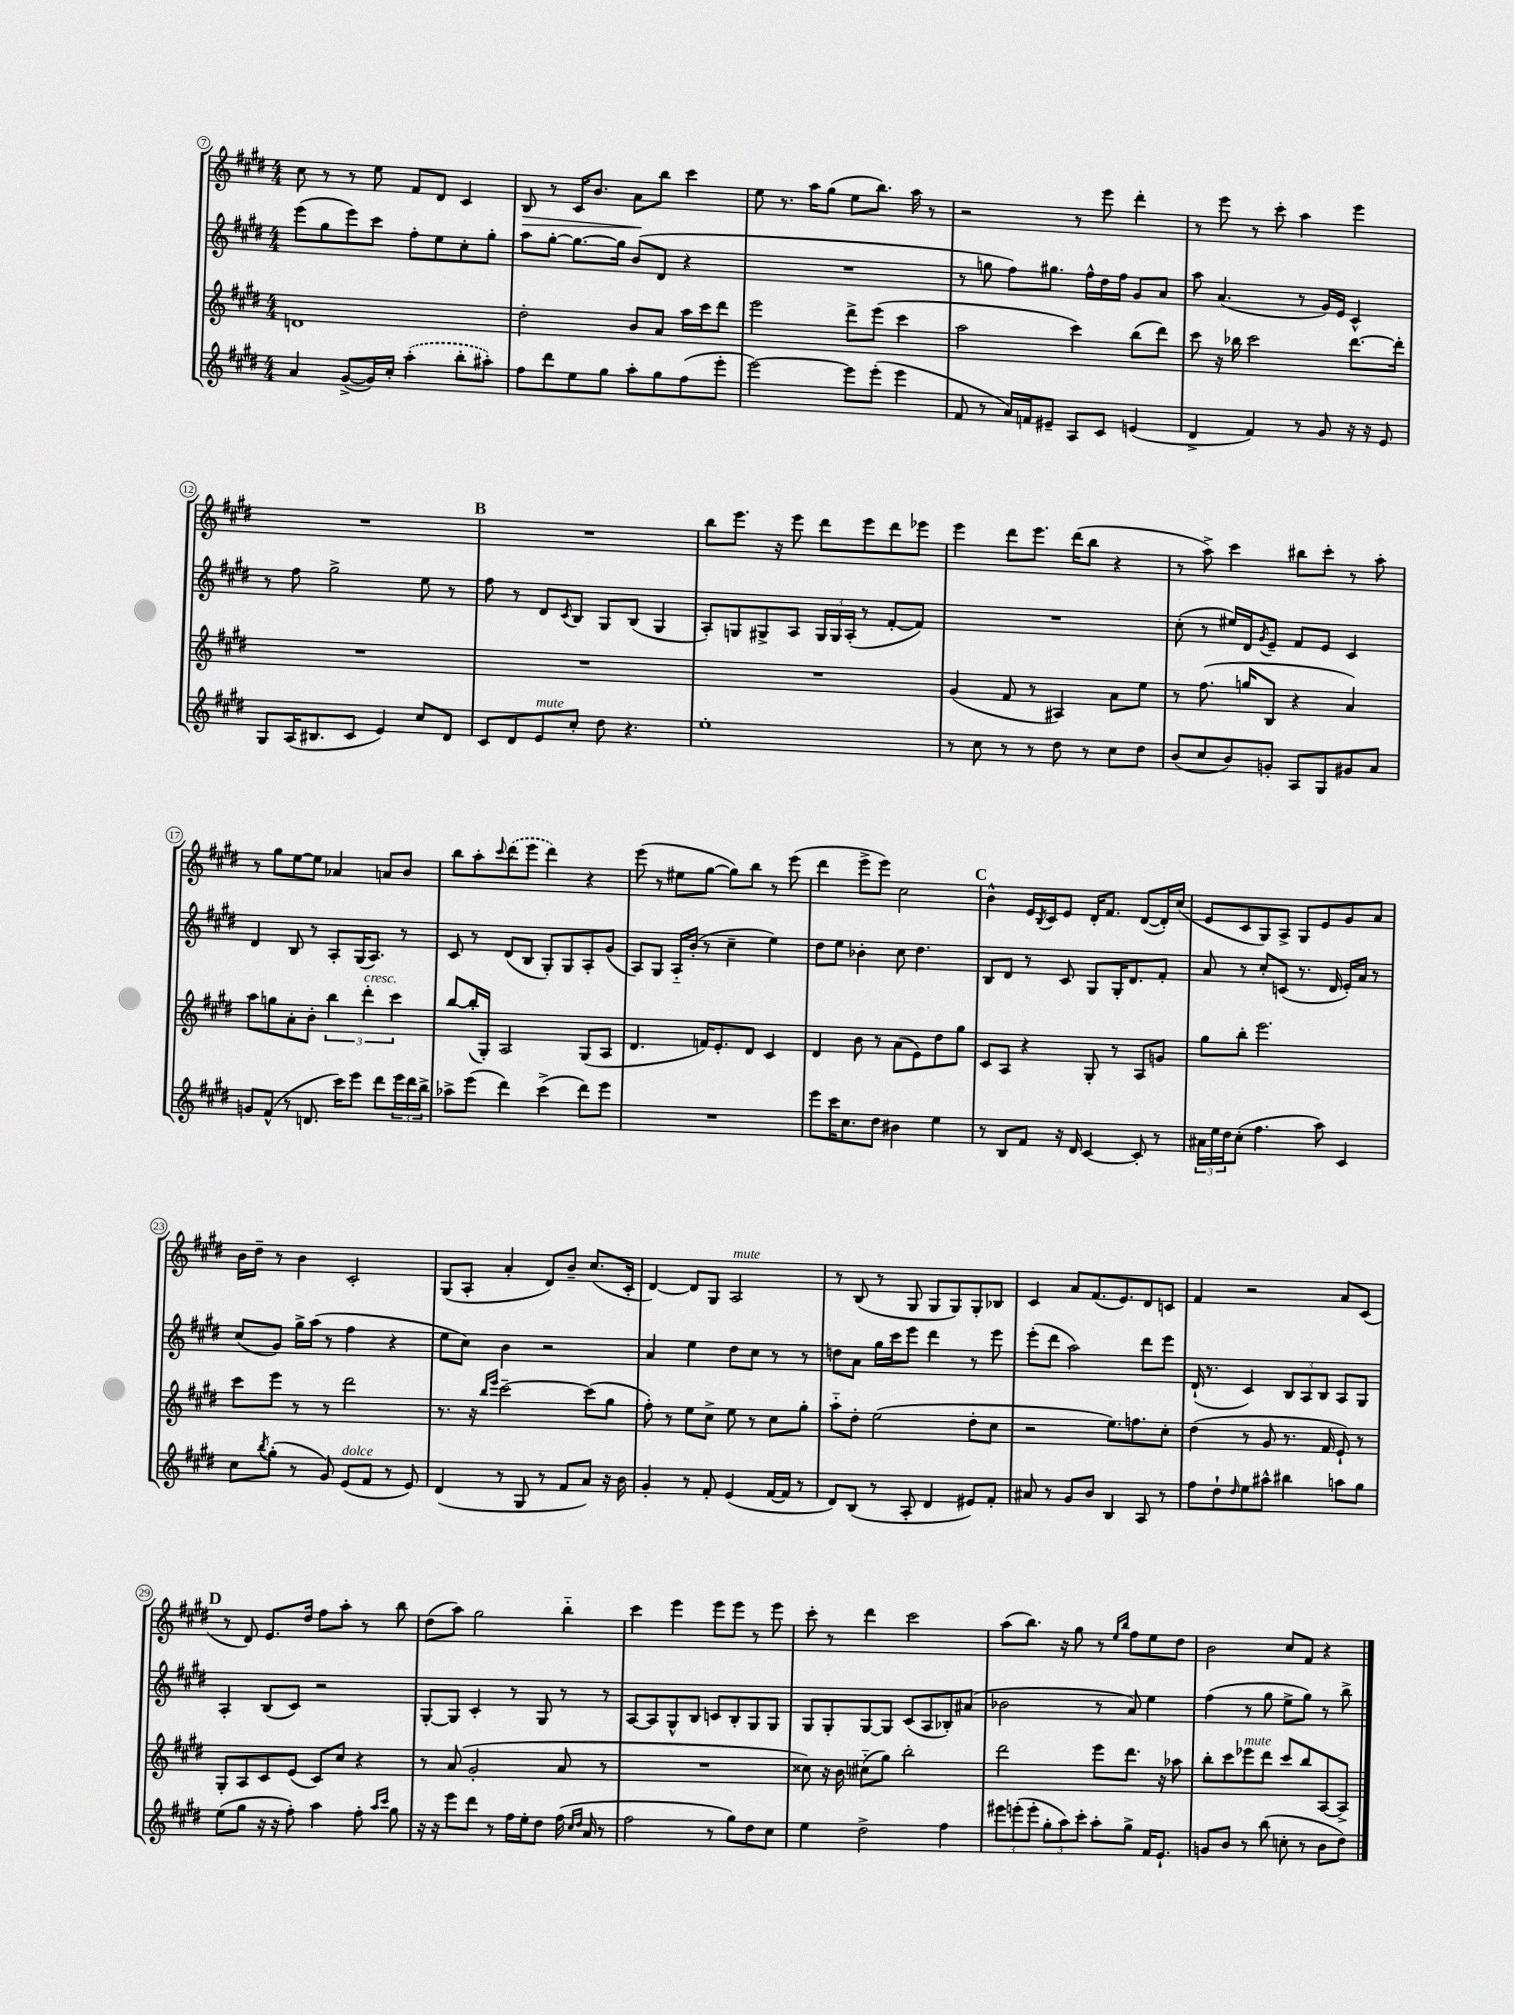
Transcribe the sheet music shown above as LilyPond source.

<<
\new StaffGroup <<
\new Staff = "s0" {
    \clef treble \key e \major \numericTimeSignature \time 4/4
    cis''8 r8 r8 e''8 fis'8 dis'8 cis'4 |
    b8\> r8 cis'16 b'8. a'8\! b''8 cis'''4 |
    e''8 r8. a''16 gis''8( e''8 b''8.) a''16 r8 |
    r2 r8 e'''8 dis'''4-. |
    r8 e'''8 r8 cis'''8-. a''4 e'''4 |
    R1 |
    \mark \markup { \bold "B" } R1 |
    b''8 e'''8. r16 e'''8 dis'''8 e'''8 dis'''8 ees'''8 |
    e'''4 dis'''8 e'''8. dis'''16( b''8 r4 |
    r8 a''8->) cis'''4 bis''8 cis'''8-. r8 a''8-. |
    r8 gis''8 e''8~ e''8 aes'4 a'8 b'8 |
    b''8 a''8-. \appoggiatura { cis'''8 } \once \slurDashed dis'''8( e'''8 dis'''4) r4 |
    e'''8( r8 eis''8 gis''8~ gis''8) b''8 r8 e'''8( |
    dis'''4 e'''8-> e'''8) cis''2 |
    \mark \markup { \bold "C" } b'4-^ e'16 \acciaccatura { b8 } cis'16 e'8 dis'16-. fis'8. dis'8~( dis'16-.) cis''16( |
    e'8 cis'8 gis8) a8-> gis8 e'8 gis'8 a'8 |
    b'16 dis''16-- r8 b'4 cis'2-. |
    gis8( a8-. a'4-. dis'8) b'8-- cis''8.( cis'16-. |
    dis'4~) dis'8 gis8 a2^\markup { \italic "mute" } |
    r8 b8( r8 gis8 gis8 gis8) gis8-. bes8 |
    cis'4 a'8 fis'8.( e'8.) dis'8 c'8 |
    fis'4 r2 a'8 cis'8( |
    \mark \markup { \bold "D" } r8 dis'8) e'8. dis''16 fis''8 a''8-. r8 b''8 |
    dis''8( a''8) gis''2 b''4-_ |
    cis'''4 e'''4 e'''8 e'''8 r8 e'''8 |
    cis'''8-. r8 dis'''4 cis'''2 |
    a''8( b''8.) r16 gis''8 r8 \grace { e''16 b''16 } fis''8 e''8 dis''8 |
    b'2 cis''8 fis'8 r4 \bar "|." |
}
\new Staff = "s1" {
    \clef treble \key e \major \numericTimeSignature \time 4/4
    e'''8( gis''8 e'''8) cis'''8 fis''8-. e''8 cis''8-. gis''8-. |
    a''8 gis''8~-. gis''8.~ gis''16 b'8( dis'8 r4 |
    R1 |
    r8 g''8 fis''8) gis''8. fis''16-^ dis''16 fis''16 gis'8 a'8 |
    a''8 a'4.( r8 gis'16) e'16 cis'4-^ |
    r8 fis''8 gis''2-> e''8 r8 |
    \mark \markup { \bold "B" } fis''8 r8 dis'8 \acciaccatura { cis'8 } b8 gis8 b8( gis4 |
    a8-.) g8 gis8-> a8 \tuplet 3/2 { gis16 gis16 a16-.( } r8 fis'8~-. fis'8) |
    R1 |
    cis''8-.( r8 eis''16) dis'16 \acciaccatura { gis'8 } e'8-- fis'8 e'8 cis'4 |
    dis'4 b8 r8 a8-. gis16( a8.) r8 |
    cis'8 r8 dis'8( b8 gis8-.) gis8 a8-. gis'8( |
    a8) gis8 a16-_ b'16-.( r8 cis''4-- e''4) |
    dis''8 e''8 bes'4-. cis''8 dis''4. |
    \mark \markup { \bold "C" } b8 dis'8 r8 cis'8 gis8 gis16-. dis'8. fis'8-. |
    a'8 r8 cis''8-. c'8( r8. dis'16 e'16-.) a'16 r8 |
    cis''8( gis'8) gis''16-> a''16( r8 fis''4 r4 |
    e''8 cis''8) b'4 r2 |
    a'4 e''4 dis''8 cis''8 r8 r8 |
    d''8 a'8 gis''16 cis'''16 e'''8 dis'''4 r8 e'''8 |
    e'''8-.( dis'''8 a''2) dis'''8 e'''8 |
    dis'16-!( r8. cis'4) \tuplet 3/2 { b8 a8 b8 } a8 gis8 |
    \mark \markup { \bold "D" } a4-. b8( cis'8) r2 |
    gis8~-. gis8 cis'4-. r8 gis8 r8 r8 |
    a8~ a8 gis8-^ b8 c'8 b8-. gis8 gis8 |
    gis8 gis8-. gis8~ gis8 cis'8( a8 bes8-.) ais'8( |
    bes'2 r8 a'8) e''4 |
    fis''4( r8 gis''8 e''8-> gis''8) r8 b''8-> \bar "|." |
}
\new Staff = "s2" {
    \clef treble \key e \major \numericTimeSignature \time 4/4
    d'1 |
    dis''2-. b'8 a'8 a''16 cis'''16 dis'''8 |
    e'''2 dis'''8-> e'''8( cis'''4 |
    a''2 cis'''4) b''8( dis'''8) |
    cis'''8 r16 bes''16 cis'''2 dis'''8.~ dis'''16-. |
    R1 |
    \mark \markup { \bold "B" } R1 |
    R1 |
    gis'4( fis'8 r8 ais4) a'8 e''8 |
    r8 fis''8.( g''16 b8 r4 a'4) |
    a''8 g''8 a'8-. b'8-. \tuplet 3/2 { b''4 dis'''4-.^\markup { \italic "cresc." } cis'''4 } |
    b''8~ b''16-.( gis16-.) a2 gis8( a8 |
    dis'4. f'16) e'8.-. dis'8 cis'4 |
    dis'4 b'8 r8 a'8( e'8) dis''8 gis''8 |
    \mark \markup { \bold "C" } cis'8 a8 r4 gis8-. r8 a8 g'8 |
    gis''8 b''8-. e'''2. |
    cis'''8 e'''8 r8 r8 dis'''2 |
    r8. r16 \grace { b''16 e'''16 } cis'''2~-- cis'''8( gis''8 |
    fis''8-.) r8 e''8 cis''8-> e''8 r8 cis''8 gis''8-. |
    a''8-_ dis''8-. e''2( dis''8-. cis''8 |
    r2 e''8.) f''8. cis''8-. |
    dis''4( r8 gis'8 r8. fis'16 e'8-!) r8 |
    \mark \markup { \bold "D" } gis8-. a8 cis'8 e'8( cis'8) cis''8 r4 |
    r8 a'8( gis'2-. a'8 r8 |
    R1 |
    cisis''8) r16 b'16 cis''8-_( gis''8) b''2-. |
    dis'''2 e'''8 dis'''8. r16 aes''8 |
    b''8-. cis'''8 ees'''8^\markup { \italic "mute" } dis'''8 cis'''8 b''8 a8~ a8-> \bar "|." |
}
\new Staff = "s3" {
    \clef treble \key e \major \numericTimeSignature \time 4/4
    a'4 gis'8~->( gis'16) cis''16-. \once \slurDashed a''4-.( b''8-. ais''8-.) |
    fis''8 dis'''8 e''8 gis''8 a''8-. gis''8 fis''8( e'''8-. |
    e'''2~) e'''8 e'''8-.( e'''4 |
    fis'8 r8 a'16) f'16 eis'8-- a8 cis'8 e'4( |
    dis'4-> fis'4) r8 gis'8 r16 r16 e'8 |
    gis8 a16( bis8. cis'8 e'4) cis''8 dis'8 |
    \mark \markup { \bold "B" } cis'8 dis'8 e'8^\markup { \italic "mute" } cis''8-. dis''8 r4. |
    e''1-. |
    r8 cis''8 r8 r8 dis''8 r8 cis''8 dis''8 |
    b'8( cis''8 b'8) g'8-. a8 gis8 gis'8 a'8 |
    g'8 fis'8-^( r8 d'8. cis'''16) e'''8 dis'''8 \tuplet 3/2 { e'''16 dis'''16 b''16-> } |
    aes''8-> e'''8( dis'''4) cis'''4->( dis'''8) e'''8 |
    R1 |
    e'''8 cis'''16 cis''8. dis''8 bis'4 e''4 |
    \mark \markup { \bold "C" } r8 b8 fis'8 r16 dis'16 cis'4~ cis'8-. r8 |
    \tuplet 3/2 { ais'16 e''16 dis''16 } cis''8-.( fis''4. a''8) cis'4 |
    cis''8 \acciaccatura { b''8 } gis''8-.( r8 gis'8) e'8^\markup { \italic "dolce" }( fis'8 r8 e'8) |
    dis'4( r8 gis8 r8 fis'8 a'8) r16 b'16 |
    gis'4-. r8 fis'8-. e'4( fis'16~ fis'16 r8 |
    dis'8) b8( r8 a8-. dis'4 eis'8) fis'8-. |
    ais'8 r8 gis'8 b'8 b4 a8 r8 |
    fis''8 dis''8-! \grace { dis''16 } e''8 ais''8-^ bis''4 a''8 gis''8 |
    \mark \markup { \bold "D" } e''8( gis''8 r16 r16 fis''8-.) a''4 fis''8-. \grace { a''16 cis'''16 } gis''8 |
    r16 r16 e'''8 dis'''8 r8 fis''16 e''16-. dis''8 fis''16( \grace { cis''16 dis''16 } a'16 r8 |
    fis''2 r8 gis''8) dis''8 cis''8 |
    e''4 dis''2-> fis''4 |
    \tuplet 3/2 { eis'''8 e'''8-.( e'''8-. } \tuplet 3/2 { gis''8-. a''8) cis'''8-. } a''8-. gis''8-> fis'16 e'8.-! |
    g'8 b'8 r8 b''8( c''8-. r8 b'8 dis''8) \bar "|." |
}
>>
>>
\layout { \context { \Score currentBarNumber = #7 \override BarNumber.stencil = #(make-stencil-circler 0.1 0.3 ly:text-interface::print) } }
